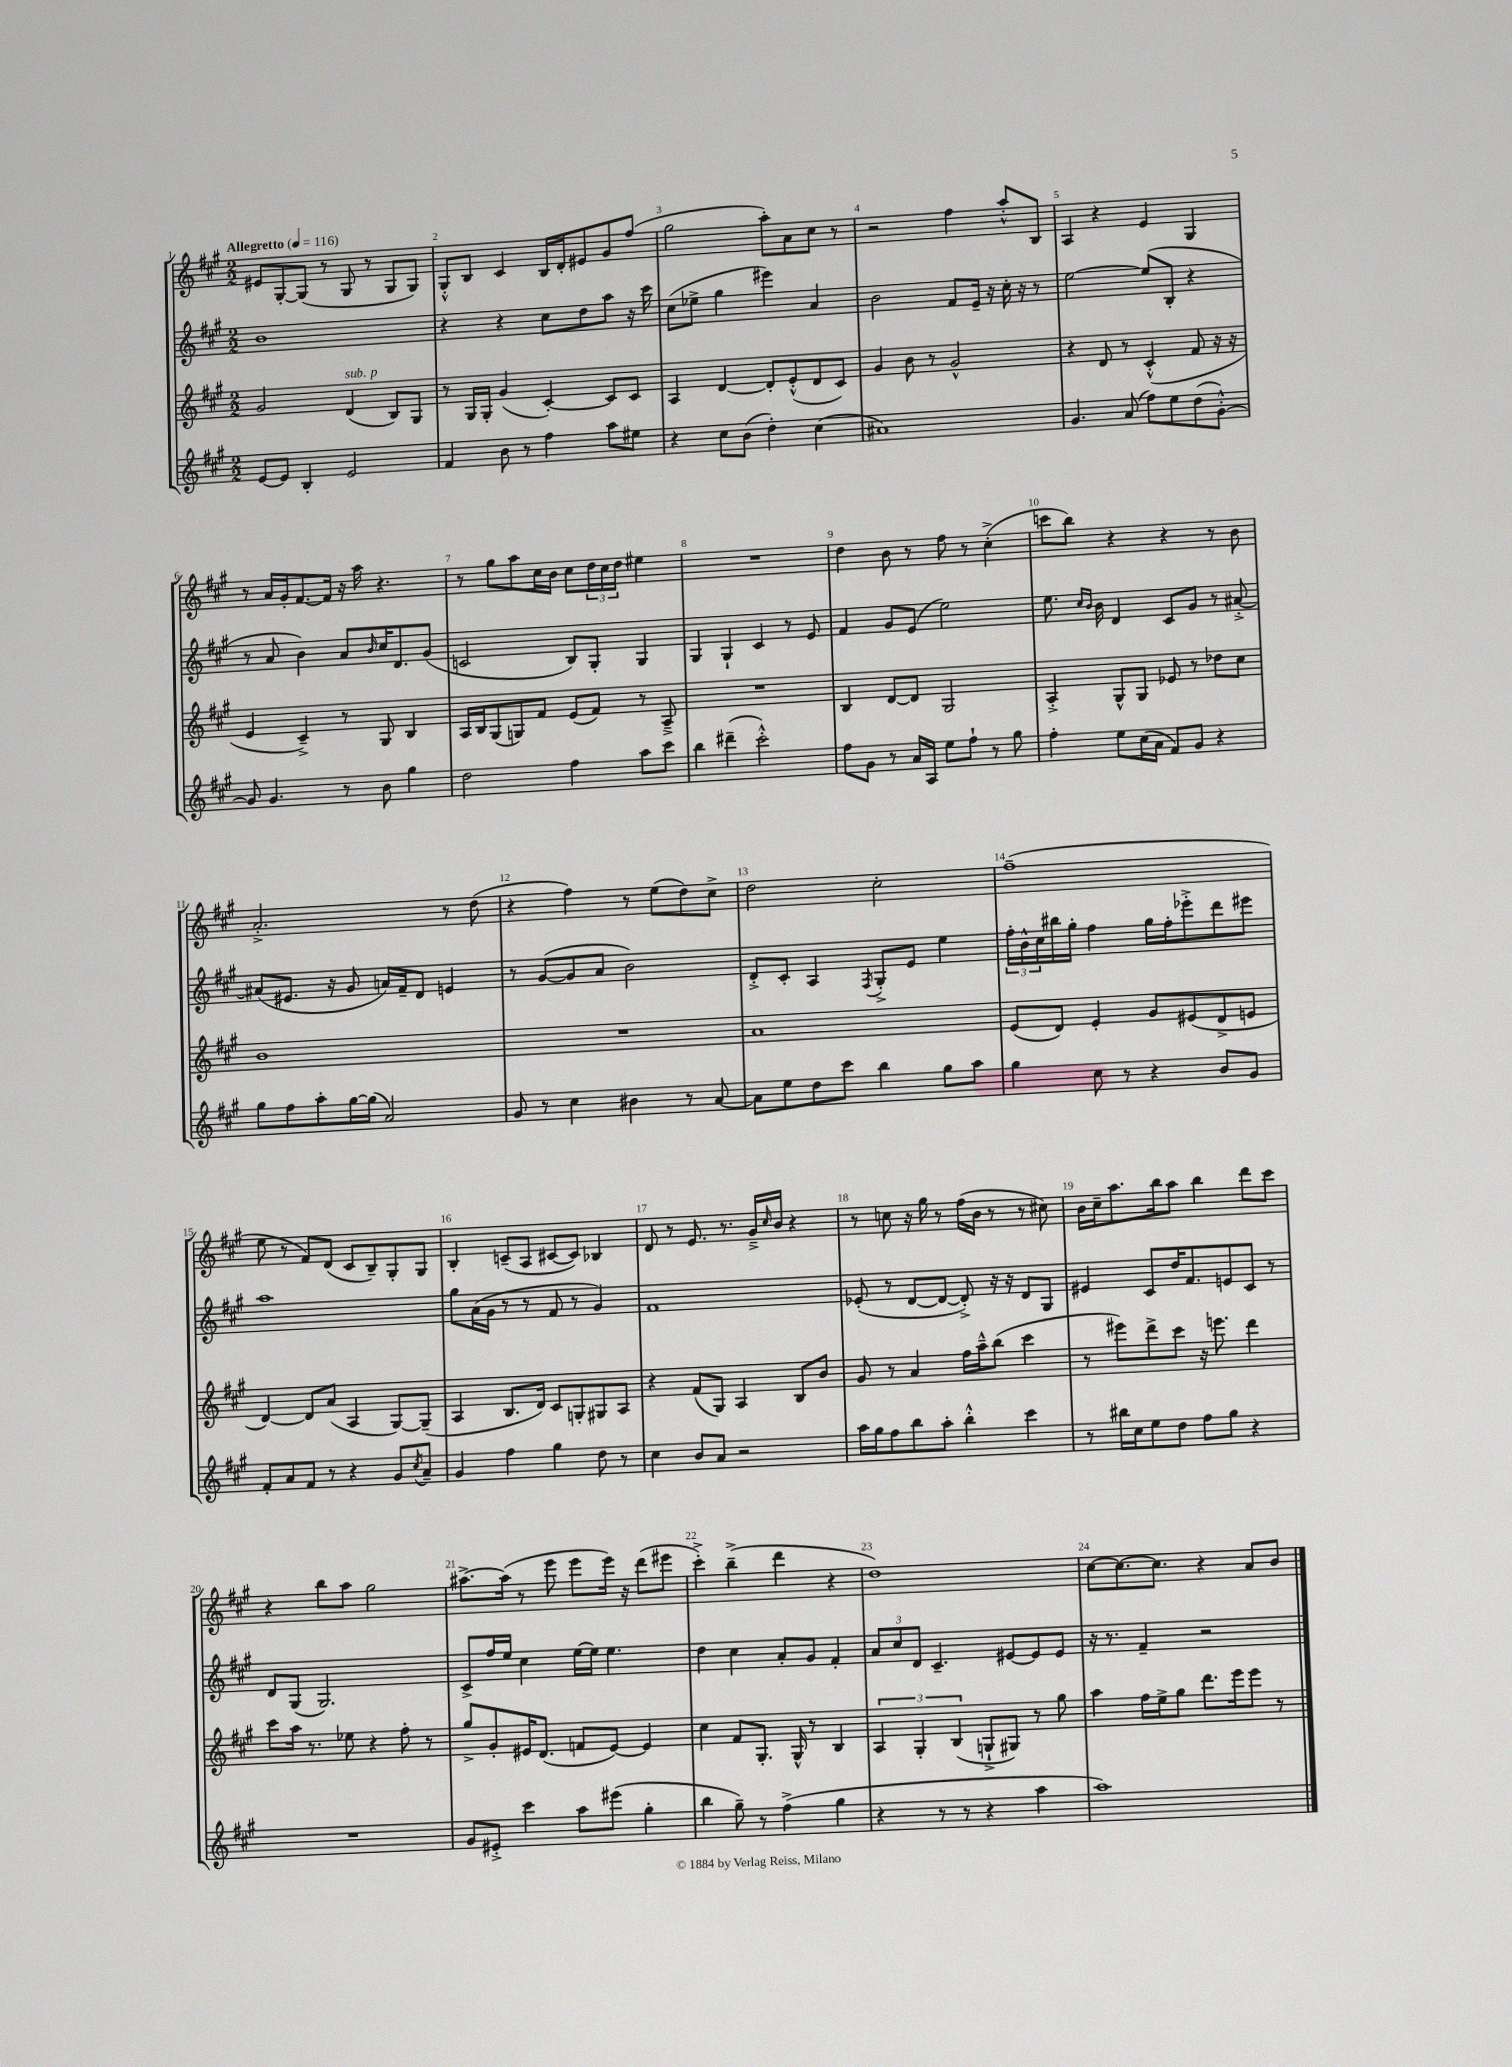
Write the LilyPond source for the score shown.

<<
\new StaffGroup <<
\new Staff = "s0" {
    \clef treble \key a \major \numericTimeSignature \time 2/2 \tempo "Allegretto" 4 = 116
    eis'8 gis8~-. gis8( r8 gis8 r8 gis8 gis8) |
    gis8-.-^ b8 cis'4 b16 d'16-. eis'8 gis'8 fis''8( |
    gis''2 a''8-.) a'8 cis''8 r8 |
    r2 fis''4 a''8-.-^ b8 |
    a4 r4 e'4 gis4 |
    r8 a'16 gis'16-. fis'8.~ fis'16 r16 a''16 r4. |
    r8 gis''8 a''8 cis''16 b'16 cis''8 \tuplet 3/2 { d''16 cis''16 d''16 } eis''4 |
    R1 |
    d''4 b'8 r8 fis''8 r8 cis''4-.->( |
    c'''8 b''8) r4 r4 r8 b'8 |
    a'2.-.-> r8 d''8( |
    r4 fis''4) r8 e''8( d''8) cis''8-> |
    d''2 cis''2-. |
    fis''1--( |
    e''8 r8 fis'8) d'8( cis'8 b8--) gis8-. gis8 |
    b4-. c'8--( a8 cis'8~ cis'8) bes4 |
    d'8 r8 e'8. r8. gis'16---> \grace { cis''16 } b'16 r4 |
    r8 c''8 r16 gis''16 r8 fis''16( b'16 r8 r8 cis''8) |
    b'16 cis''16-- a''8. b''16 a''8 b''4 d'''8 cis'''8 |
    r4 b''8 a''8 gis''2 |
    ais''8.~-> ais''16( r8 e'''8 e'''8 e'''16) r16 d'''8( eis'''8 |
    cis'''4-.->) b''4--->( d'''4 r4 |
    d''1) |
    cis''8~ cis''8.~ cis''8. r4 a'8 b'8 \bar "|." |
}
\new Staff = "s1" {
    \clef treble \key a \major \numericTimeSignature \time 2/2
    b'1 |
    r4 r4 cis''8 d''8 a''8 r16 cis'''16 |
    cis''8( ees''8-> gis''4 eis'''4) a'4 |
    b'2 fis'8 e'16-- r16 cis''16-. r16 r8 |
    e''2~ e''8( b8-. r4 |
    r8 a'8 b'4) a'8 \grace { b'16 } cis''16 d'8. gis'8( |
    c'2 b8) gis8-. gis4 |
    gis4 gis4-! cis'4 r8 e'8 |
    fis'4 gis'8 e'8( e''2) |
    e''8. \grace { cis''16 b'16 } b'16 d'4 cis'8 gis'8 r8 ais'8~-.-> |
    ais'8( eis'8. r16 gis'8 a'16) fis'16-- d'8 e'4 |
    r8 gis'8~( gis'8 a'8 b'2) |
    d'8-.-> cis'8-. a4 \acciaccatura { fis8 } gis8-.-> e'8 e''4 |
    \tuplet 3/2 { fis''16-. b'16-^ cis''16 } bis''16 gis''16-. fis''4 gis''16 fis''16-. ees'''8-.-> d'''8 eis'''8 |
    a''1 |
    gis''8 a'16( gis'16 r8 r8 fis'8 r8 gis'4) |
    fis'1 |
    ees'8-.( r8 d'8~ d'8~ d'8-.->) r16 r16 d'8 gis8 |
    eis'4 cis'8 d''16 fis'8. e'8 cis'8 r8 |
    d'8 gis8( gis2.) |
    cis'8-> fis''16 e''16 cis''4 e''16~ e''16 e''4. |
    d''4 cis''4 a'8-. gis'8 fis'4-. |
    \tuplet 3/2 { a'8 cis''8 d'8 } cis'4.-- eis'8~ eis'8 eis'8 |
    r16 r8. fis'4-- r2 \bar "|." |
}
\new Staff = "s2" {
    \clef treble \key a \major \numericTimeSignature \time 2/2
    gis'2 d'4^\markup { \italic "sub. p" }( b8) gis8 |
    r8 gis16 gis16-. gis'4( cis'4~-.) cis'8 cis'8 |
    a4 d'4~ d'8-. e'8-.-^( d'8 cis'8) |
    gis'4 b'8 r8 gis'2-^ |
    r4 d'8 r8 cis'4-.-^( fis'8 r16 r16 |
    e'4 cis'4--->) r8 gis8 b4 |
    a16 b16 gis8( g8) fis'8 e'8( fis'8) r8 a8---> |
    R1 |
    b4 d'8~ d'8 gis2 |
    a4-.-> gis8-^ gis8 ees'8 r8 des''8 cis''8 |
    b'1 |
    R1 |
    a'1 |
    e'8( d'8) e'4-. gis'8 eis'8( d'8-> e'8 |
    d'4~) d'8 a'8( a4 gis8~) gis8--( |
    a4 b8. d'16) cis'8 g8-. gis8 a8 |
    r4 fis'8( gis8) a4 b8 b'8 |
    gis'8 r8 a'4 fis''16 a''16---^ b''8( cis'''4 |
    r8 eis'''8) d'''8-> cis'''8 r16 e'''8. d'''4 |
    cis'''8 a''16 r8. ees''8 r4 fis''8-. r8 |
    gis''8-> gis'8-. eis'16 d'8.( f'8 eis'8~) eis'4 |
    cis''4 fis'8 gis8.-. gis16-^ r8 b4 |
    \tuplet 3/2 { a4 gis4-. b4( } g8-!-> gis8) r8 gis''8 |
    a''4 fis''16 e''16-> gis''8 d'''8. e'''16 e'''8 r8 \bar "|." |
}
\new Staff = "s3" {
    \clef treble \key a \major \numericTimeSignature \time 2/2
    e'8~ e'8 b4-. e'2 |
    fis'4 b'8 r8 fis''4 a''8 eis''8 |
    r4 cis''8 b'8( d''4-.) cis''4( |
    ais'1) |
    gis'4. a'8( fis''8) e''8 d''8( gis'8~-.-^) |
    gis'8 gis'4. r8 b'8 gis''4 |
    d''2 fis''4 a''8 cis'''8 |
    b''4 dis'''4--( cis'''2-.-^) |
    fis''8 gis'8 r8 a'16 a16 e''8 fis''8-! r8 gis''8 |
    fis''4-. e''8 cis''16( a'16 fis'8) gis'8 r4 |
    gis''8 fis''8 a''8-. gis''16~ gis''16( a'2) |
    gis'8 r8 cis''4 bis'4 r8 a'8~ |
    a'8 e''8 d''8 cis'''8 b''4 gis''8 a''8 |
    gis''4 cis''8 r8 r4 b'8 gis'8 |
    fis'8-. a'8 fis'8 r8 r4 gis'8 \acciaccatura { cis''8 } a'8-- |
    gis'4 fis''4 gis''4 d''8 r8 |
    cis''4 b'8 a'8 r2 |
    a''16 gis''16 fis''8 b''8 a''8-. b''4-.-^ cis'''4 |
    r8 bis''16 cis''16 e''8 d''8 fis''8 gis''8 r4 |
    R1 |
    gis'8 eis'8-.-> cis'''4 a''8 eis'''8( gis''4-. |
    b''4 gis''8--) r8 fis''4->( gis''4 |
    r4 r8 r8 r4 a''4 |
    a''1) \bar "|." |
}
>>
>>
\layout { \context { \Score \override BarNumber.break-visibility = ##(#f #t #t) barNumberVisibility = #all-bar-numbers-visible } }
